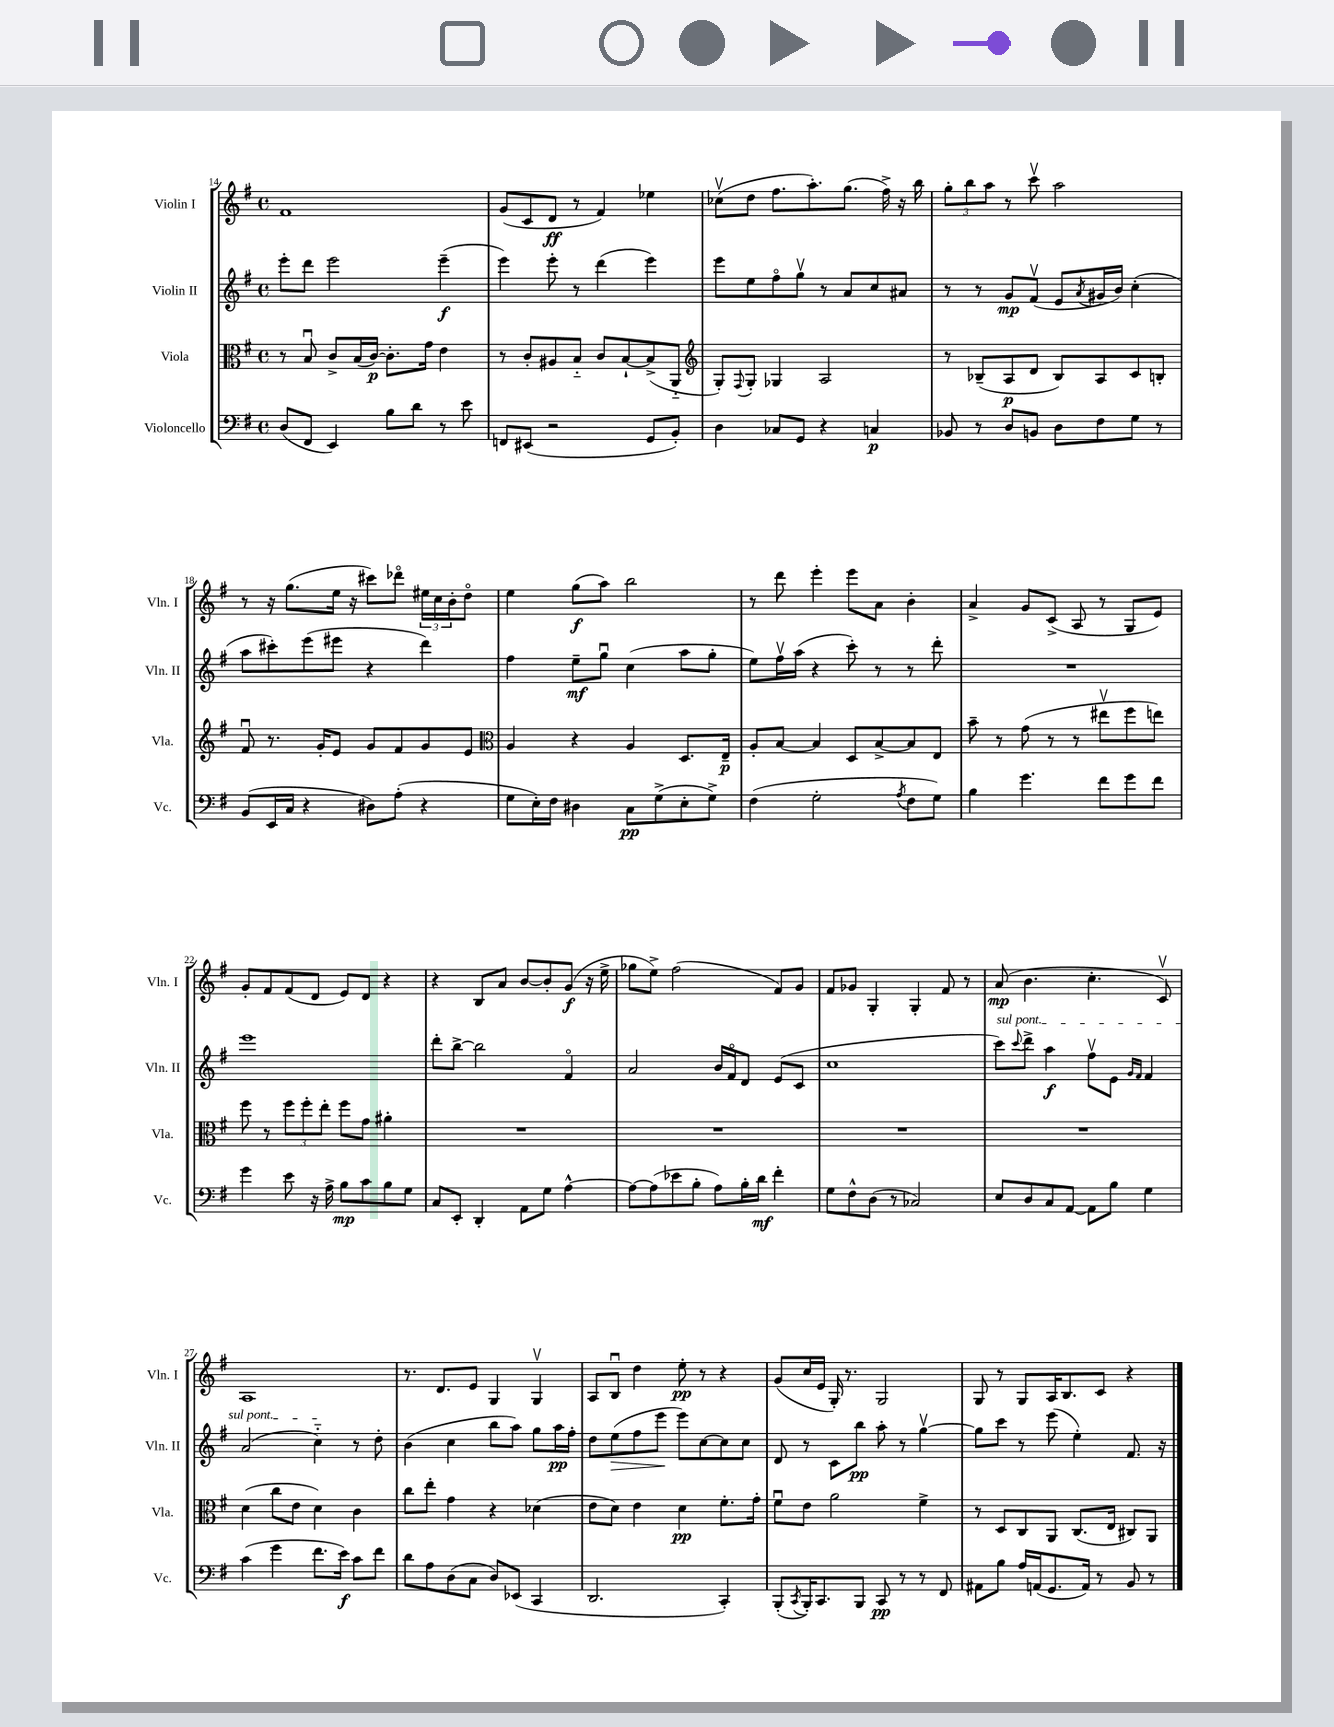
<<
\new StaffGroup <<
\new Staff = "s0" \with { instrumentName = "Violin I" shortInstrumentName = "Vln. I" } {
    \clef treble \key g \major \defaultTimeSignature \time 4/4
    fis'1 |
    g'8( c'8 d'8\ff r8 fis'4) ees''4 |
    ces''8\upbow( d''8 fis''8. a''8.-.) g''8.( fis''16->) r16 b''16 |
    \tuplet 3/2 { g''8-. b''8 a''8 } r8 c'''8\upbow a''2 |
    r8 r16 g''8.( e''16 r16 cis'''8) des'''8\flageolet \tuplet 3/2 { eis''16 c''16 b'16-. } d''8\flageolet |
    e''4 g''8\f( a''8) b''2 |
    r8 d'''8 e'''4-. e'''8 a'8 b'4-. |
    a'4-> g'8 c'8->( a8 r8 g8 e'8) |
    g'8-. fis'8 fis'8( d'8 e'8) d'8 r4 |
    r4 b8 a'8 b'8~ b'8-. g'8\f( r16 e''16-> |
    ges''8 e''8->) fis''2( fis'8) g'8 |
    fis'8 ges'8 g4-. g4-. fis'8 r8 |
    a'8\mp( b'4. c''4.-. c'8\upbow) |
    a1 |
    r8. d'8. e'8 g4 g4\upbow |
    a8 b8\downbow d''4 e''8-.\pp r8 r4 |
    g'8( c''16 e'16 g16-.) r8. g2 |
    g8 r8 g8 a16 b8. c'8 r4 \bar "|." |
}
\new Staff = "s1" \with { instrumentName = "Violin II" shortInstrumentName = "Vln. II" } {
    \clef treble \key g \major \defaultTimeSignature \time 4/4
    e'''8-. d'''8 e'''2 e'''4--\f( |
    e'''4) e'''8-. r8 d'''4( e'''4) |
    e'''8 e''8 fis''8\flageolet g''8\upbow r8 a'8 c''8 ais'8 |
    r8 r8 g'8\mp fis'8\upbow( e'8 \acciaccatura { a'8 } gis'16 b'16) c''4-.( |
    a''8 cis'''8-.) e'''8( eis'''8 r4 d'''4) |
    fis''4 e''8--\mf g''8\downbow c''4( a''8 g''8-. |
    e''8) fis''16\upbow a''16( r4 c'''8-.) r8 r8 d'''8-. |
    R1 |
    e'''1 |
    d'''8-. b''8~-> b''2 fis'4\flageolet |
    a'2 b'16 fis'16\flageolet d'8 e'8( c'8 |
    c''1 |
    \once \override TextSpanner.bound-details.left.text = \markup { \italic "sul pont." } c'''8\startTextSpan) \appoggiatura { c'''8 } d'''8-> a''4\f fis''8\upbow e'8 \grace { g'16 fis'16 } fis'4 |
    a'2( c''4-_\stopTextSpan) r8 d''8-. |
    b'4( c''4 b''8 a''8) g''8 a''16\pp fis''16-. |
    d''8 e''8\>( fis''8 e'''8\! e'''8) c''8~ c''8 c''8 |
    d'8 r8 c'8 b''8\pp a''8-. r8 g''4~\upbow |
    g''8 c'''8 r8 e'''8( e''4-.) fis'8. r16 \bar "|." |
}
\new Staff = "s2" \with { instrumentName = "Viola" shortInstrumentName = "Vla." } {
    \clef alto \key g \major \defaultTimeSignature \time 4/4
    r8 b8\downbow c'8-> b16( c'16~\p) c'8.-. g'16 e'4 |
    r8 c'8-. ais8 b8-_ c'8 b8~-! b8->( a,8-_ |
    \clef treble g8-.) \appoggiatura { fis8 } g8-. ges4 a2 |
    r8 bes8--( a8\p d'8 bes8) a8 c'8 b8-. |
    fis'8\downbow r8. g'16-. e'8 g'8 fis'8 g'8 e'8 |
    \clef alto a4 r4 a4 d8. e16--\p |
    a8-. b8~ b4 d8 b8~-> b8 e8 |
    b'8-- r8 g'8( r8 r8 eis''8\upbow fis''8 e''8) |
    fis''8 r8 \tuplet 3/2 { fis''8 fis''8-. e''8-. } fis''8 g'8 ais'4-. |
    R1 |
    R1 |
    R1 |
    R1 |
    d'4( c''8 e'8 d'4) c'4 |
    c''8 e''8-. g'4 r4 des'4( |
    e'8 d'8) e'4 d'4\pp fis'8.-. g'16-. |
    fis'8\downbow e'8 a'2 fis'4-> |
    r8 d8 c8 a,8 c8.( e16 cis8) a,8 \bar "|." |
}
\new Staff = "s3" \with { instrumentName = "Violoncello" shortInstrumentName = "Vc." } {
    \clef bass \key g \major \defaultTimeSignature \time 4/4
    d8( fis,8 e,4) b8 d'8 r8 e'8 |
    f,8 eis,8( r2 g,8 b,8-.) |
    d4 ces8 g,8 r4 c4\p |
    bes,8 r8 d8 b,8 d8 fis8 g8 r8 |
    b,8( e,16 c16 r4 dis8) a8-.( r4 |
    g8 e16-.) fis16 dis4 c8\pp g8->( e8-. g8->) |
    fis4( g2-. \acciaccatura { a8 } fis8 g8) |
    b4 g'4. fis'8 g'8 fis'8 |
    g'4 e'8 r16 a16-> b8\mp c'8 b8 g8 |
    c8 e,8-. d,4-. a,8 g8 a4~-^ |
    a8~ a8( ees'8 b8-. a8) b16-. d'16\mf fis'4-. |
    g8 fis8-^ d8( r8 ces2) |
    e8 d8 c8 a,8~ a,8 b8 g4 |
    c'4( g'4 fis'8. e'16\f) c'8 fis'8 |
    d'8 a8 d8( c8 d8) ees,8( c,4 |
    d,2. c,4-.) |
    b,,8-.( \acciaccatura { c,8 } b,,16-.) c,8. b,,8 c,8\pp r8 r8 fis,8 |
    ais,8 b8 a16 a,16( g,8. a,16) r8 b,8 r8 \bar "|." |
}
>>
>>
\layout { \context { \Score currentBarNumber = #14 } }
